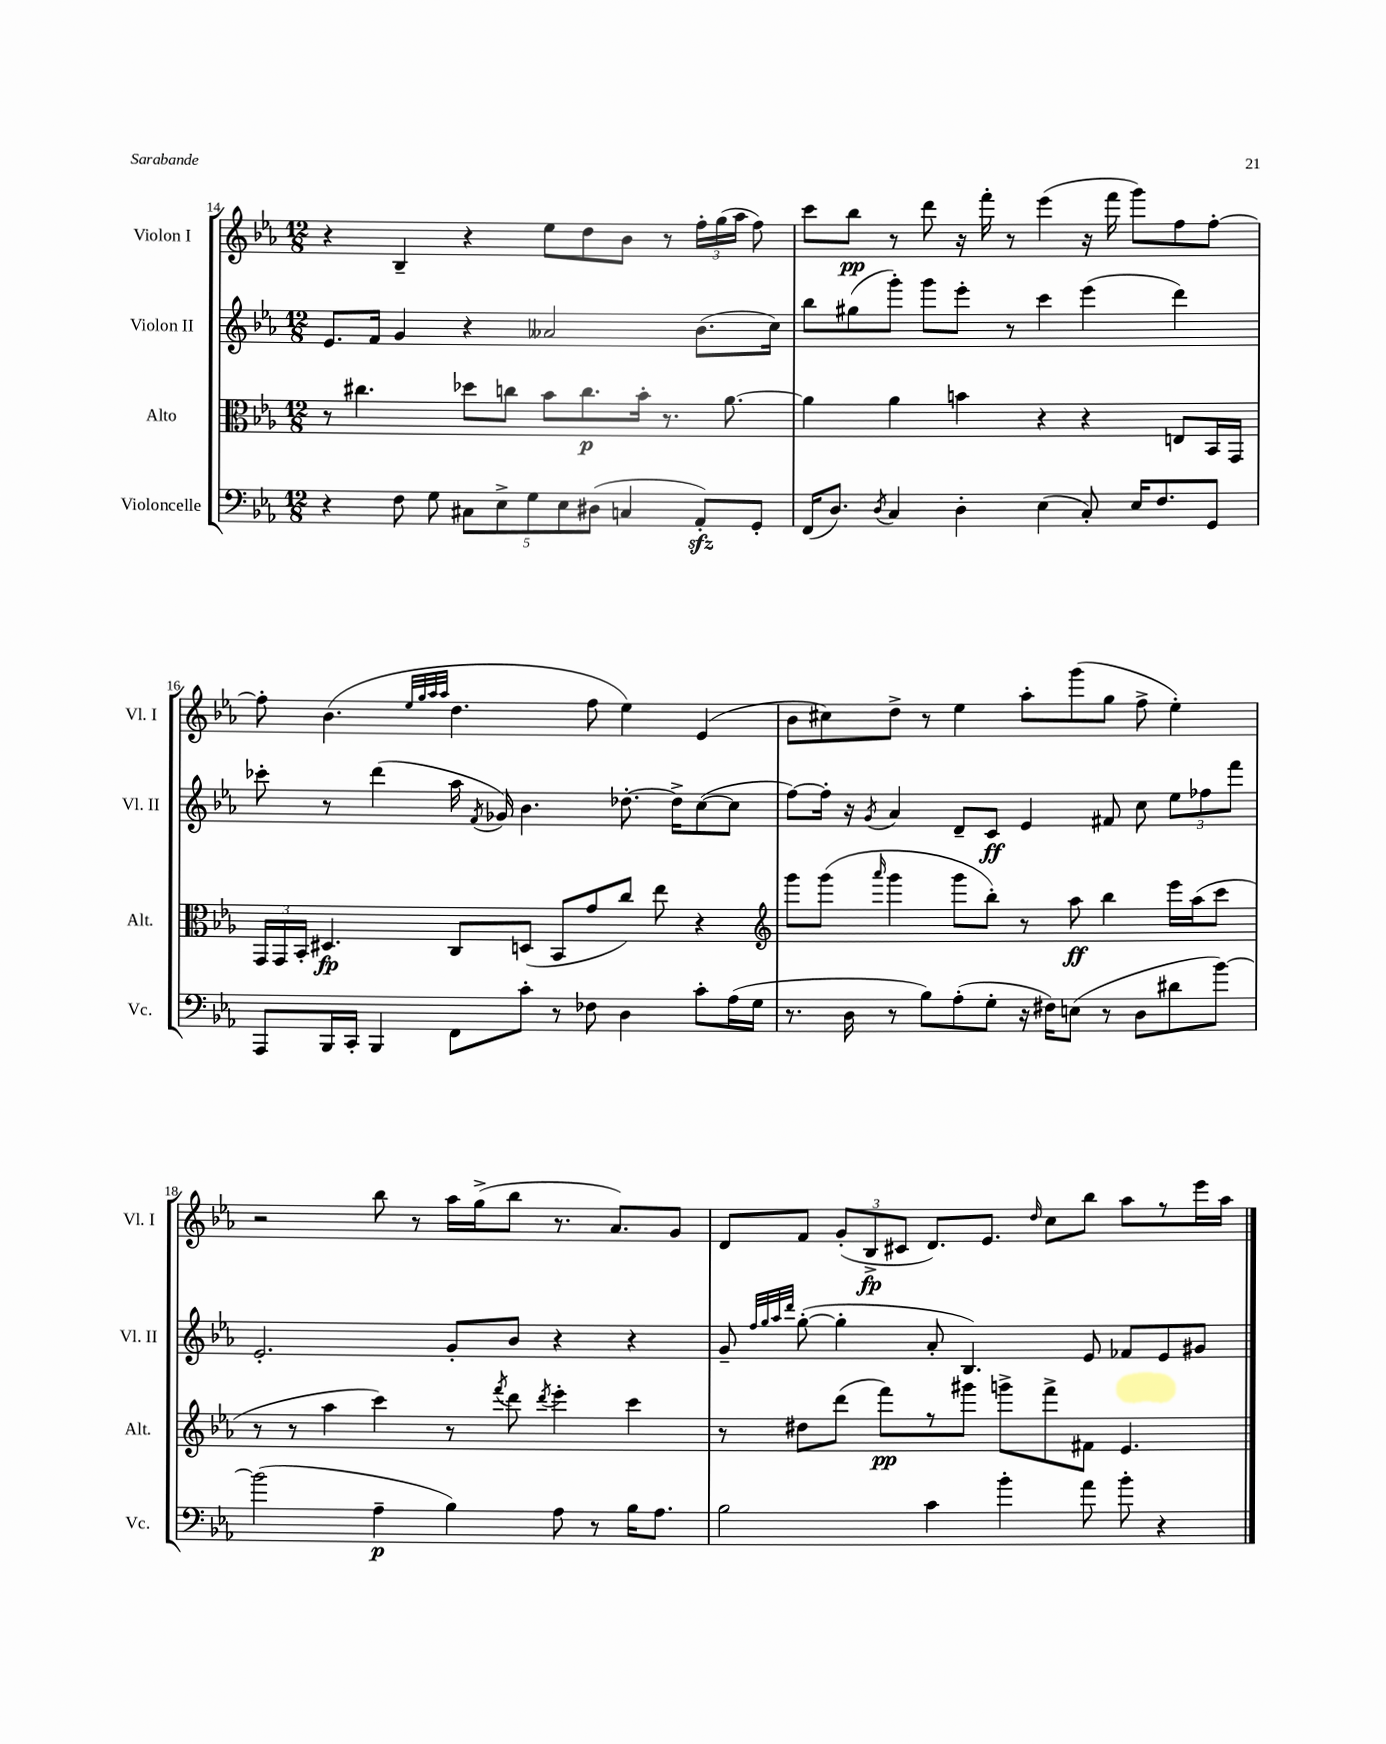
<<
\new StaffGroup <<
\new Staff = "s0" \with { instrumentName = "Violon I" shortInstrumentName = "Vl. I" } {
    \clef treble \key ees \major \numericTimeSignature \time 12/8
    \autoBeamOff r4 bes4-- r4 ees''8[ d''8 bes'8] r8 \tuplet 3/2 { f''16[-. g''16( aes''16] } f''8) |
    c'''8[ bes''8]\pp r8 d'''8 r16 f'''16-. r8 ees'''4( r16 f'''16 g'''8[) f''8 f''8]~-. |
    f''8-. bes'4.( \grace { ees''32[ g''32 aes''32 aes''32] } d''4. f''8 ees''4) ees'4( |
    bes'8[ cis''8) d''8]-> r8 ees''4 aes''8[-. g'''8( g''8] f''8-> ees''4-.) |
    r2 bes''8 r8 aes''16[ g''16->( bes''8] r8. aes'8.[) g'8] |
    d'8[ f'8] \tuplet 3/2 { g'8[-.( bes8->\fp cis'8] } d'8.[) ees'8.] \grace { d''16 } c''8[ bes''8] aes''8[ r8 ees'''16 aes''16] \bar "|." |
}
\new Staff = "s1" \with { instrumentName = "Violon II" shortInstrumentName = "Vl. II" } {
    \clef treble \key ees \major \numericTimeSignature \time 12/8
    \autoBeamOff ees'8.[ f'16] g'4 r4 aeses'2 bes'8.[( c''16]) |
    bes''8[ gis''8( g'''8]-.) g'''8[ ees'''8]-. r8 c'''4 ees'''4( d'''4) |
    ces'''8-. r8 d'''4( aes''16 \acciaccatura { f'8 } ges'16) bes'4. des''8.~-. des''16[-> c''8~( c''8] |
    f''8[~) f''16]-. r16 \acciaccatura { g'8 } aes'4 d'8[-- c'8]\ff ees'4 fis'8 c''8 \tuplet 3/2 { ees''8[ fes''8 f'''8] } |
    ees'2.-. g'8[-. bes'8] r4 r4 |
    g'8-- \grace { f''32[ g''32 aes''32 d'''32] } g''8~-.( g''4-. aes'8-. bes4.) ees'8 fes'8[ ees'8 gis'8] \bar "|." |
}
\new Staff = "s2" \with { instrumentName = "Alto" shortInstrumentName = "Alt." } {
    \clef alto \key ees \major \numericTimeSignature \time 12/8
    \autoBeamOff r8 cis''4. des''8[ c''8] bes'8[ c''8.\p bes'16]-. r8. aes'8.~ |
    aes'4 aes'4 b'4 r4 r4 e8[ bes,16 g,16] |
    \tuplet 3/2 { g,16[ g,16 bes,16]-. } dis4.\fp c8[ d8]( bes,8[ g'8 c''8]) ees''8 r4 |
    \clef treble g'''8[ g'''8]( \grace { aes'''16 } g'''4 g'''8[ bes''8]-.) r8 aes''8\ff bes''4 ees'''16[ aes''16( c'''8] |
    r8 r8 aes''4 c'''4) r8 \acciaccatura { f'''8 } d'''8 \acciaccatura { d'''8 } ees'''4-. c'''4 |
    r8 dis''8[ d'''8]( f'''8[\pp) r8 gis'''8] g'''8[-> f'''8-> fis'8] ees'4. \bar "|." |
}
\new Staff = "s3" \with { instrumentName = "Violoncelle" shortInstrumentName = "Vc." } {
    \clef bass \key ees \major \numericTimeSignature \time 12/8
    \autoBeamOff r4 f8 g8 \tuplet 5/4 { cis8[ ees8-> g8 ees8 dis8]( } c4 aes,8[-.\sfz) g,8]-. |
    f,16[( d8.]) \acciaccatura { d8 } c4 d4-. ees4( c8-.) ees16[ f8. g,8] |
    aes,,8[ bes,,16 c,16]-. bes,,4 f,8[ c'8]-. r8 fes8 d4 c'8[-. aes16( g16] |
    r8. d16 r8 bes8[) aes8-.( g8]-. r16 fis16[) e8]( r8 d8[ dis'8 bes'8]~) |
    bes'2( aes4--\p bes4) aes8 r8 bes16[ aes8.] |
    bes2 c'4 bes'4-. aes'8 bes'8-. r4 \bar "|." |
}
>>
>>
\layout { \context { \Score currentBarNumber = #14 } }
